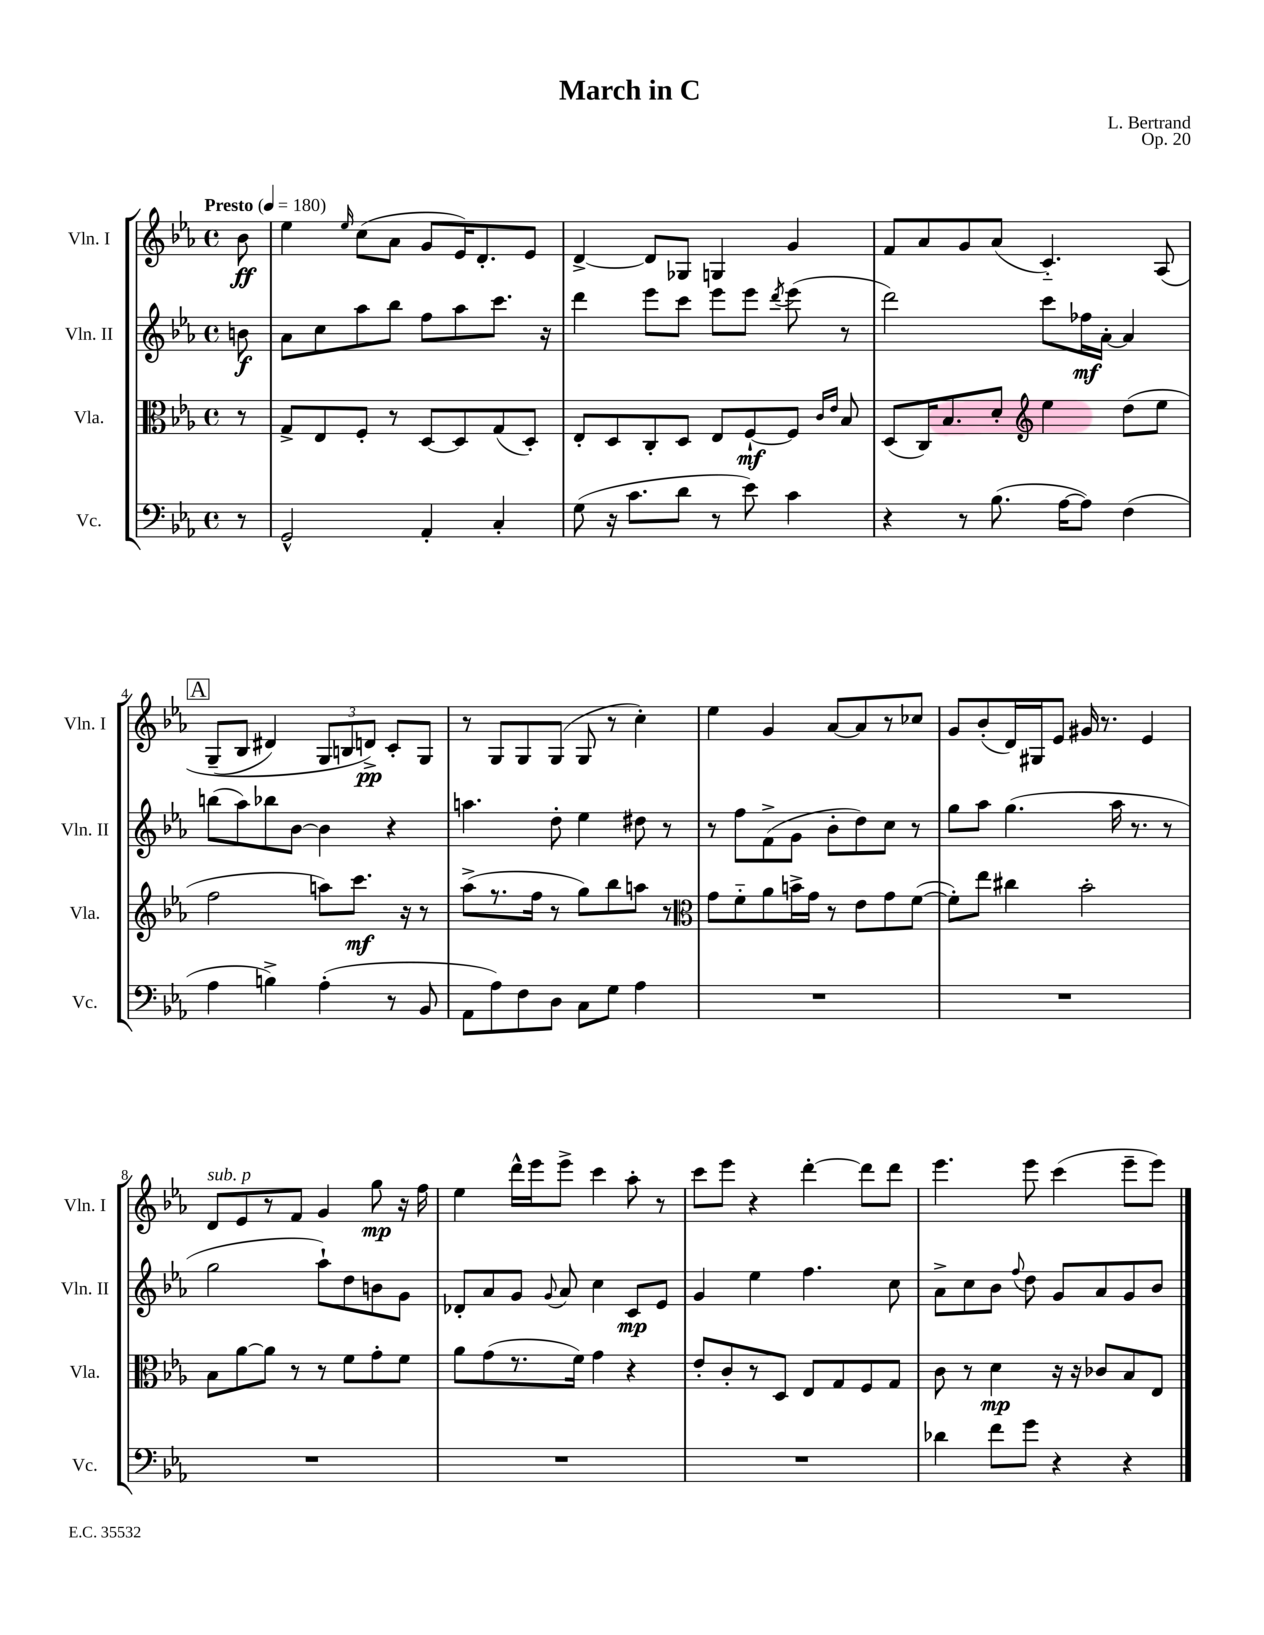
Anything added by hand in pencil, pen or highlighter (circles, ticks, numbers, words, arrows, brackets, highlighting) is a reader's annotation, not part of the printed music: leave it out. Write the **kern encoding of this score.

**kern	**kern	**dynam	**kern	**dynam	**kern	**dynam
*part4	*part3	*part3	*part2	*part2	*part1	*part1
*staff4	*staff3	*staff3	*staff2	*staff2	*staff1	*staff1
*I"Vc.	*I"Vla.	*	*I"Vln. II	*	*I"Vln. I	*
*I'Vc.	*I'Vla.	*	*I'Vln. II	*	*I'Vln. I	*
*clefF4	*clefC3	*	*clefG2	*	*clefG2	*
*k[b-e-a-]	*k[b-e-a-]	*	*k[b-e-a-]	*	*k[b-e-a-]	*
*M4/4	*M4/4	*	*M4/4	*	*M4/4	*
*met(c)	*met(c)	*	*met(c)	*	*met(c)	*
*MM180	*MM180	*	*MM180	*	*MM180	*
=	=	=	=	=	=	=
!	!	!	!	!	!LO:TX:a:B:t=Presto	!
8r	8r	.	8bn\	f	8b-\	ff
=1	=1	=1	=1	=1	=1	=1
2GG^^/	8G^/L	.	8a-\L	.	4ee-\	.
.	8E-/	.	8cc\	.	.	.
.	.	.	.	.	16qqee-/	.
.	8F'/J	.	8aa-\	.	(8cc\L	.
.	8r	.	8bb-\J	.	8a-\J	.
4AA-'/	[8D/L	.	8ff\L	.	8g/L	.
.	8D/]	.	8aa-\	.	16e-/K)	.
.	.	.	.	.	8.d'/	.
4C'/	(8G/	.	8.ccc\J	.	.	.
.	8D'/J)	.	.	.	8e-/J	.
.	.	.	16r	.	.	.
=2	=2	=2	=2	=2	=2	=2
(8G\	8E-'/L	.	4ddd\	.	[4d^/	.
16r	8D/	.	.	.	.	.
8.c\L	.	.	.	.	.	.
.	8C'/	.	8eee-\L	.	8d/L]	.
8d\J	8D/J	.	8ccc\J	.	8G-X/J	.
8r	8E-/L	.	8eee-\L	.	4Gn/	.
8e-\)	[8F`/	mf	8eee-\J	.	.	.
.	.	.	8qddd/	.	.	.
4c\	8F/J]	.	(8eee-\	.	4g/	.
.	16qqc/LL	.	.	.	.	.
.	16qqe-/JJ	.	.	.	.	.
.	8B-/	.	8r	.	.	.
=3	=3	=3	=3	=3	=3	=3
4r	(8D/L	.	2ddd\)	.	8f/L	.
.	16C/K)	.	.	.	8a-/	.
.	8.B-/	.	.	.	.	.
8r	.	.	.	.	8g/	.
(8.B-\	8d'/J	.	.	.	(8a-/J	.
*	*clefG2	*	*	*	*	*
.	4ee-\	.	8ccc\L	.	4.c/)	.
[16A-\KL	.	.	.	.	.	.
8A-\J])	.	.	16ff-X\L	mf	.	.
.	.	.	[16a-'\JJ	.	.	.
(4F\	(8dd\L	.	4a-/]	.	.	.
.	8ee-\J	.	.	.	(8A-/	.
!!LO:LB:g=z
!!LO:REH:place=s1:t=A
=4	=4	=4	=4	=4	=4	=4
4A-\	2ff\	.	(8bbn\L	.	(8G~/L	.
.	.	.	8aa-\)	.	8B-/J	.
4Bn^\)	.	.	8bb-X\	.	4d#X/)	.
.	.	.	[8b-\J	.	.	.
(4A-'\	8aan\L)	.	4b-\]	.	12G/L	.
.	.	.	.	.	12Bn/	.
.	8.ccc\J	mf	.	.	.	.
.	.	.	.	.	12dn^/J)	pp
8r	.	.	4r	.	8c'/L	.
.	16r	.	.	.	.	.
8BB-/	8r	.	.	.	8G/J	.
=5	=5	=5	=5	=5	=5	=5
8AA-\L	(8aa-^\L	.	4.aan\	.	8r	.
8A-\)	8.r	.	.	.	8G/L	.
8F\	.	.	.	.	8G/	.
.	16ff\Jk	.	.	.	.	.
8D\J	8r	.	8dd'\	.	(8G/J	.
8C\L	8gg\L)	.	4ee-\	.	8G/	.
8G\J	8bb-\	.	.	.	8r	.
4A-\	8aan\J	.	8dd#X\	.	4cc'\)	.
.	8r	.	8r	.	.	.
=6	=6	=6	=6	=6	=6	=6
*	*clefC3	*	*	*	*	*
1r	8g\L	.	8r	.	4ee-\	.
.	8f\	.	8ff\L	.	.	.
.	8a-\	.	(8f^\	.	4g/	.
.	16bn^\L	.	8g\J	.	.	.
.	16g\JJ	.	.	.	.	.
.	8r	.	8b-'\L	.	[8a-/L	.
.	8e-\L	.	8dd\)	.	8a-/]	.
.	8g\	.	8cc\J	.	8r	.
.	([8f\J	.	8r	.	8cc-X/J	.
=7	=7	=7	=7	=7	=7	=7
1r	8f'\L])	.	8gg\L	.	8g/L	.
.	8ee-\J	.	8aa-\J	.	(8b-'/	.
.	4cc#X\	.	(4.gg\	.	16d/L)	.
.	.	.	.	.	16G#X/J	.
.	.	.	.	.	8e-/J	.
.	2b-'\	.	.	.	16g#X/	.
.	.	.	.	.	8.r	.
.	.	.	16aa-\	.	.	.
.	.	.	8.r	.	.	.
.	.	.	.	.	4e-/	.
.	.	.	8r	.	.	.
!!LO:LB:g=z
=8	=8	=8	=8	=8	=8	=8
!	!	!	!	!	!LO:TX:a:i:t=sub. p	!
1r	8B-\L	.	2gg\	.	8d/L	.
.	[8a-\	.	.	.	8e-/	.
.	8a-\J]	.	.	.	8r	.
.	8r	.	.	.	8f/J	.
.	8r	.	8aa-`\L)	.	4g/	.
.	8f\L	.	8dd\	.	.	.
.	8g'\	.	8bn\	.	8gg\	mp
.	8f\J	.	8g\J	.	16r	.
.	.	.	.	.	16ff\	.
=9	=9	=9	=9	=9	=9	=9
1r	8a-\L	.	8d-X'/L	.	4ee-\	.
.	(8g\	.	8a-/	.	.	.
.	8.r	.	8g/J	.	16ddd^^\LL	.
.	.	.	.	.	16eee-\J	.
.	.	.	8qqg/	.	.	.
.	.	.	8a-/	.	8eee-^\J	.
.	16f\Jk)	.	.	.	.	.
.	4g\	.	4cc\	.	4ccc\	.
.	4r	.	8c/L	mp	8aa-'\	.
.	.	.	8e-/J	.	8r	.
=10	=10	=10	=10	=10	=10	=10
1r	8e-'/L	.	4g/	.	8ccc\L	.
.	8c'/	.	.	.	8eee-\J	.
.	8r	.	4ee-\	.	4r	.
.	8D/J	.	.	.	.	.
.	8E-/L	.	4.ff\	.	[4ddd'\	.
.	8G/	.	.	.	.	.
.	8F/	.	.	.	8ddd\L]	.
.	8G/J	.	8cc\	.	8ddd\J	.
=11	=11	=11	=11	=11	=11	=11
4d-X\	8c\	.	8a-^\L	.	4.eee-\	.
.	8r	.	8cc\	.	.	.
8f\L	4d\	mp	8b-\J	.	.	.
.	.	.	8qqff/	.	.	.
8g\J	.	.	8dd\	.	8eee-\	.
4r	16r	.	8g/L	.	(4ccc\	.
.	16r	.	.	.	.	.
.	8c-X/L	.	8a-/	.	.	.
4r	8B-/	.	8g/	.	8eee-~\L	.
.	8E-/J	.	8b-/J	.	8eee-\J)	.
==	==	==	==	==	==	==
*-	*-	*-	*-	*-	*-	*-
